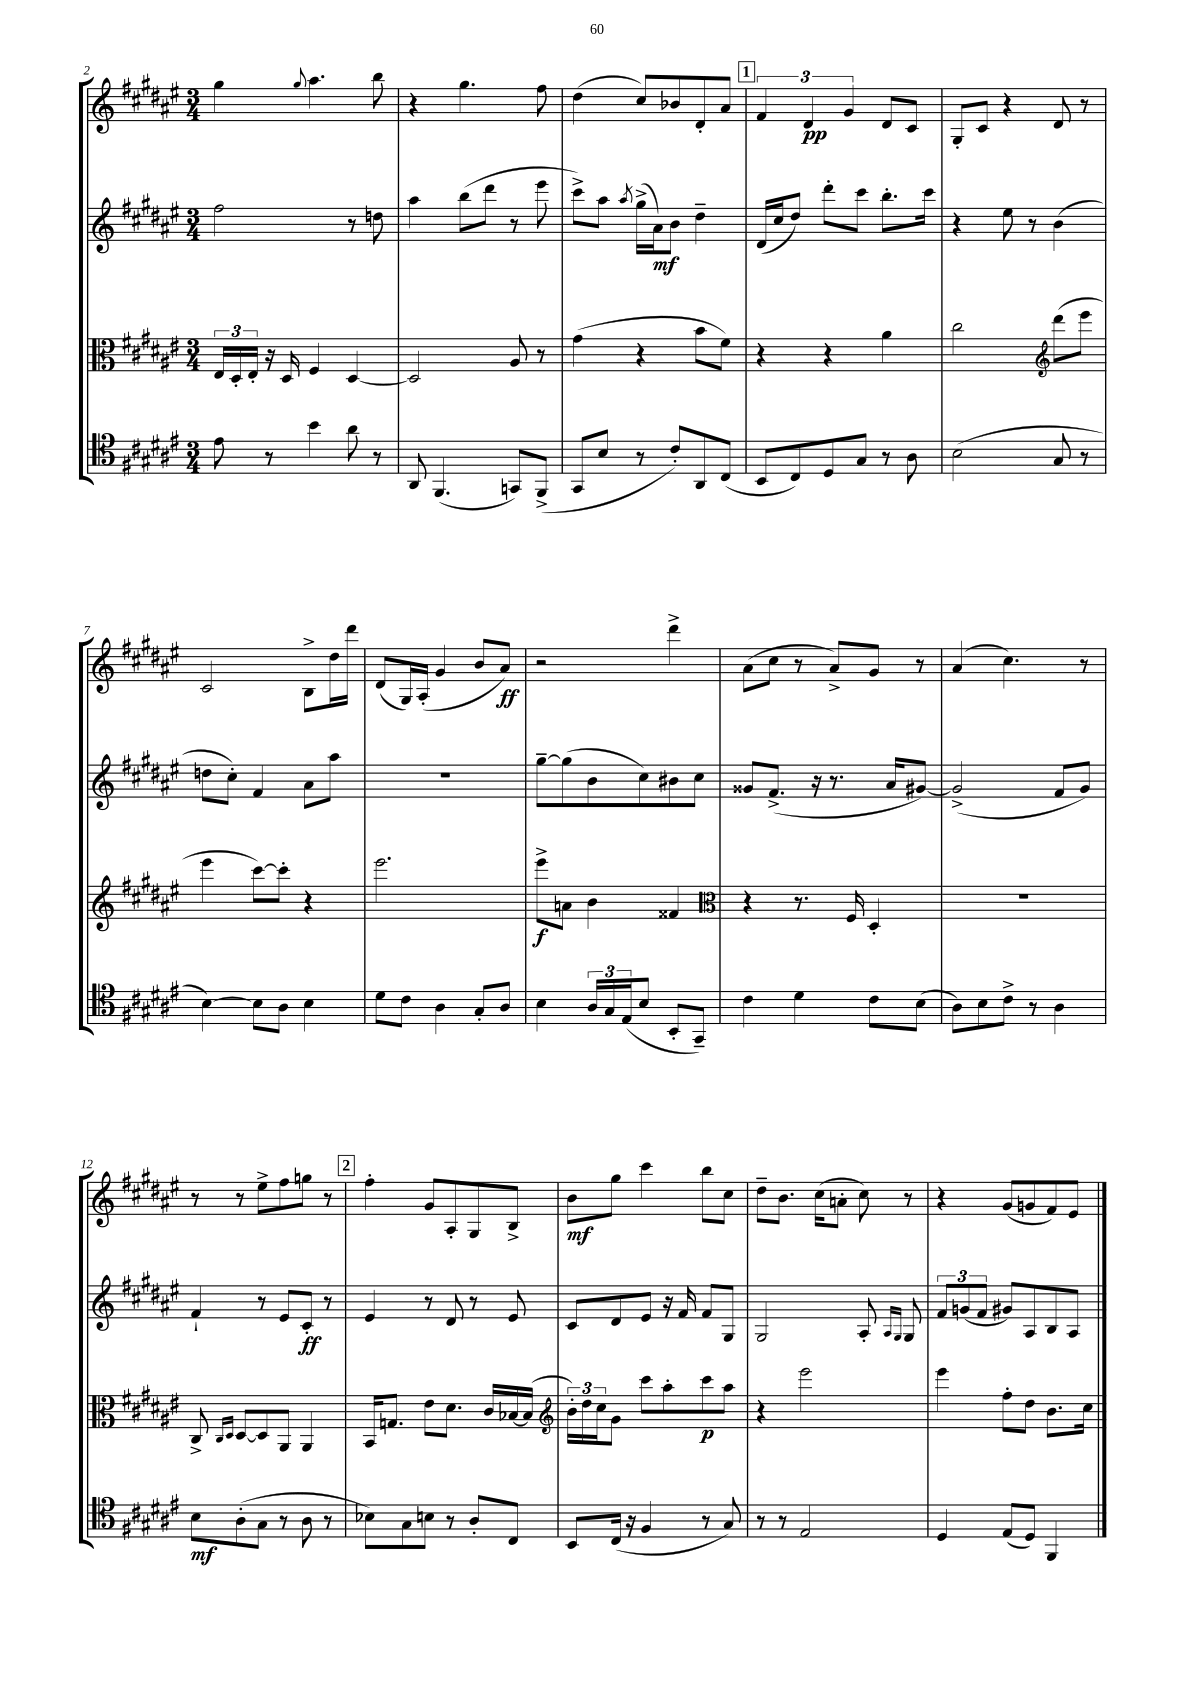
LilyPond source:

<<
\new StaffGroup <<
\new Staff = "s0" {
    \clef treble \key fis \major \numericTimeSignature \time 3/4
    gis''4 \appoggiatura { gis''8 } ais''4. b''8 |
    r4 gis''4. fis''8 |
    dis''4( cis''8) bes'8 dis'8-. ais'8 |
    \mark \markup { \box "1" } \tuplet 3/2 { fis'4 dis'4\pp gis'4 } dis'8 cis'8 |
    gis8-. cis'8 r4 dis'8 r8 |
    cis'2 b8-> dis''16 dis'''16 |
    dis'8( gis16) ais16-.( gis'4 b'8 ais'8\ff) |
    r2 dis'''4-> |
    ais'8( cis''8 r8 ais'8->) gis'8 r8 |
    ais'4( cis''4.) r8 |
    r8 r8 eis''8-> fis''8 g''8 r8 |
    \mark \markup { \box "2" } fis''4-. gis'8 ais8-. gis8 b8-> |
    b'8\mf gis''8 cis'''4 b''8 cis''8 |
    dis''8-- b'8. cis''16( a'8-. cis''8) r8 |
    r4 gis'8( g'8 fis'8) eis'8 \bar "|." |
}
\new Staff = "s1" {
    \clef treble \key fis \major \numericTimeSignature \time 3/4
    fis''2 r8 d''8 |
    ais''4 b''8( dis'''8 r8 eis'''8 |
    cis'''8->) ais''8 \acciaccatura { ais''8 } gis''16->( ais'16\mf) b'8 dis''4-- |
    \mark \markup { \box "1" } dis'16( cis''16 dis''8) dis'''8-. cis'''8 b''8.-. cis'''16 |
    r4 eis''8 r8 b'4( |
    d''8 cis''8-.) fis'4 ais'8 ais''8 |
    R2. |
    gis''8~-- gis''8( b'8 cis''8) bis'8 cis''8 |
    gisis'8 fis'8.->( r16 r8. ais'16 gis'8~) |
    gis'2->( fis'8 gis'8) |
    fis'4-! r8 eis'8 cis'8-.\ff r8 |
    \mark \markup { \box "2" } eis'4 r8 dis'8 r8 eis'8 |
    cis'8 dis'8 eis'8 r16 fis'16 fis'8 gis8 |
    gis2 ais8-. \grace { ais16 gis16 } gis8 |
    \tuplet 3/2 { fis'8 g'8( fis'8 } gis'8) ais8 b8 ais8 \bar "|." |
}
\new Staff = "s2" {
    \clef alto \key fis \major \numericTimeSignature \time 3/4
    \tuplet 3/2 { eis16 dis16-. eis16-. } r16 dis16 fis4 dis4~ |
    dis2 ais8 r8 |
    gis'4( r4 b'8 fis'8) |
    \mark \markup { \box "1" } r4 r4 ais'4 |
    cis''2 \clef treble dis'''8( eis'''8 |
    eis'''4 cis'''8~) cis'''8-. r4 |
    eis'''2. |
    eis'''8->\f a'8 b'4 fisis'4 |
    \clef alto r4 r8. fis16 dis4-. |
    R2. |
    cis8-> \grace { cis16 dis16 } dis8~ dis8 ais,8 ais,4 |
    \mark \markup { \box "2" } b,16 g8. eis'8 dis'8. cis'16 bes16~ bes16( |
    \clef treble \tuplet 3/2 { b'16-.) dis''16 cis''16 } gis'8 cis'''8 ais''8-. cis'''8\p ais''8 |
    r4 eis'''2 |
    eis'''4 fis''8-. dis''8 b'8. cis''16 \bar "|." |
}
\new Staff = "s3" {
    \clef tenor \key fis \major \numericTimeSignature \time 3/4
    eis'8 r8 b'4 ais'8 r8 |
    ais,8 fis,4.( g,8) fis,8->( |
    gis,8 b8 r8 cis'8-.) ais,8 cis8( |
    \mark \markup { \box "1" } b,8 cis8) dis8 gis8 r8 ais8 |
    b2( gis8 r8 |
    b4~) b8 ais8 b4 |
    dis'8 cis'8 ais4 gis8-. ais8 |
    b4 \tuplet 3/2 { ais16 gis16 eis16( } b8 b,8-. gis,8--) |
    cis'4 dis'4 cis'8 b8( |
    ais8) b8 cis'8-> r8 ais4 |
    b8\mf ais8-.( gis8 r8 ais8 r8 |
    \mark \markup { \box "2" } bes8) gis8 b8 r8 ais8-. cis8 |
    b,8 cis16( r16 fis4 r8 gis8) |
    r8 r8 eis2 |
    dis4 eis8( dis8) fis,4 \bar "|." |
}
>>
>>
\layout { \context { \Score currentBarNumber = #2 } }
